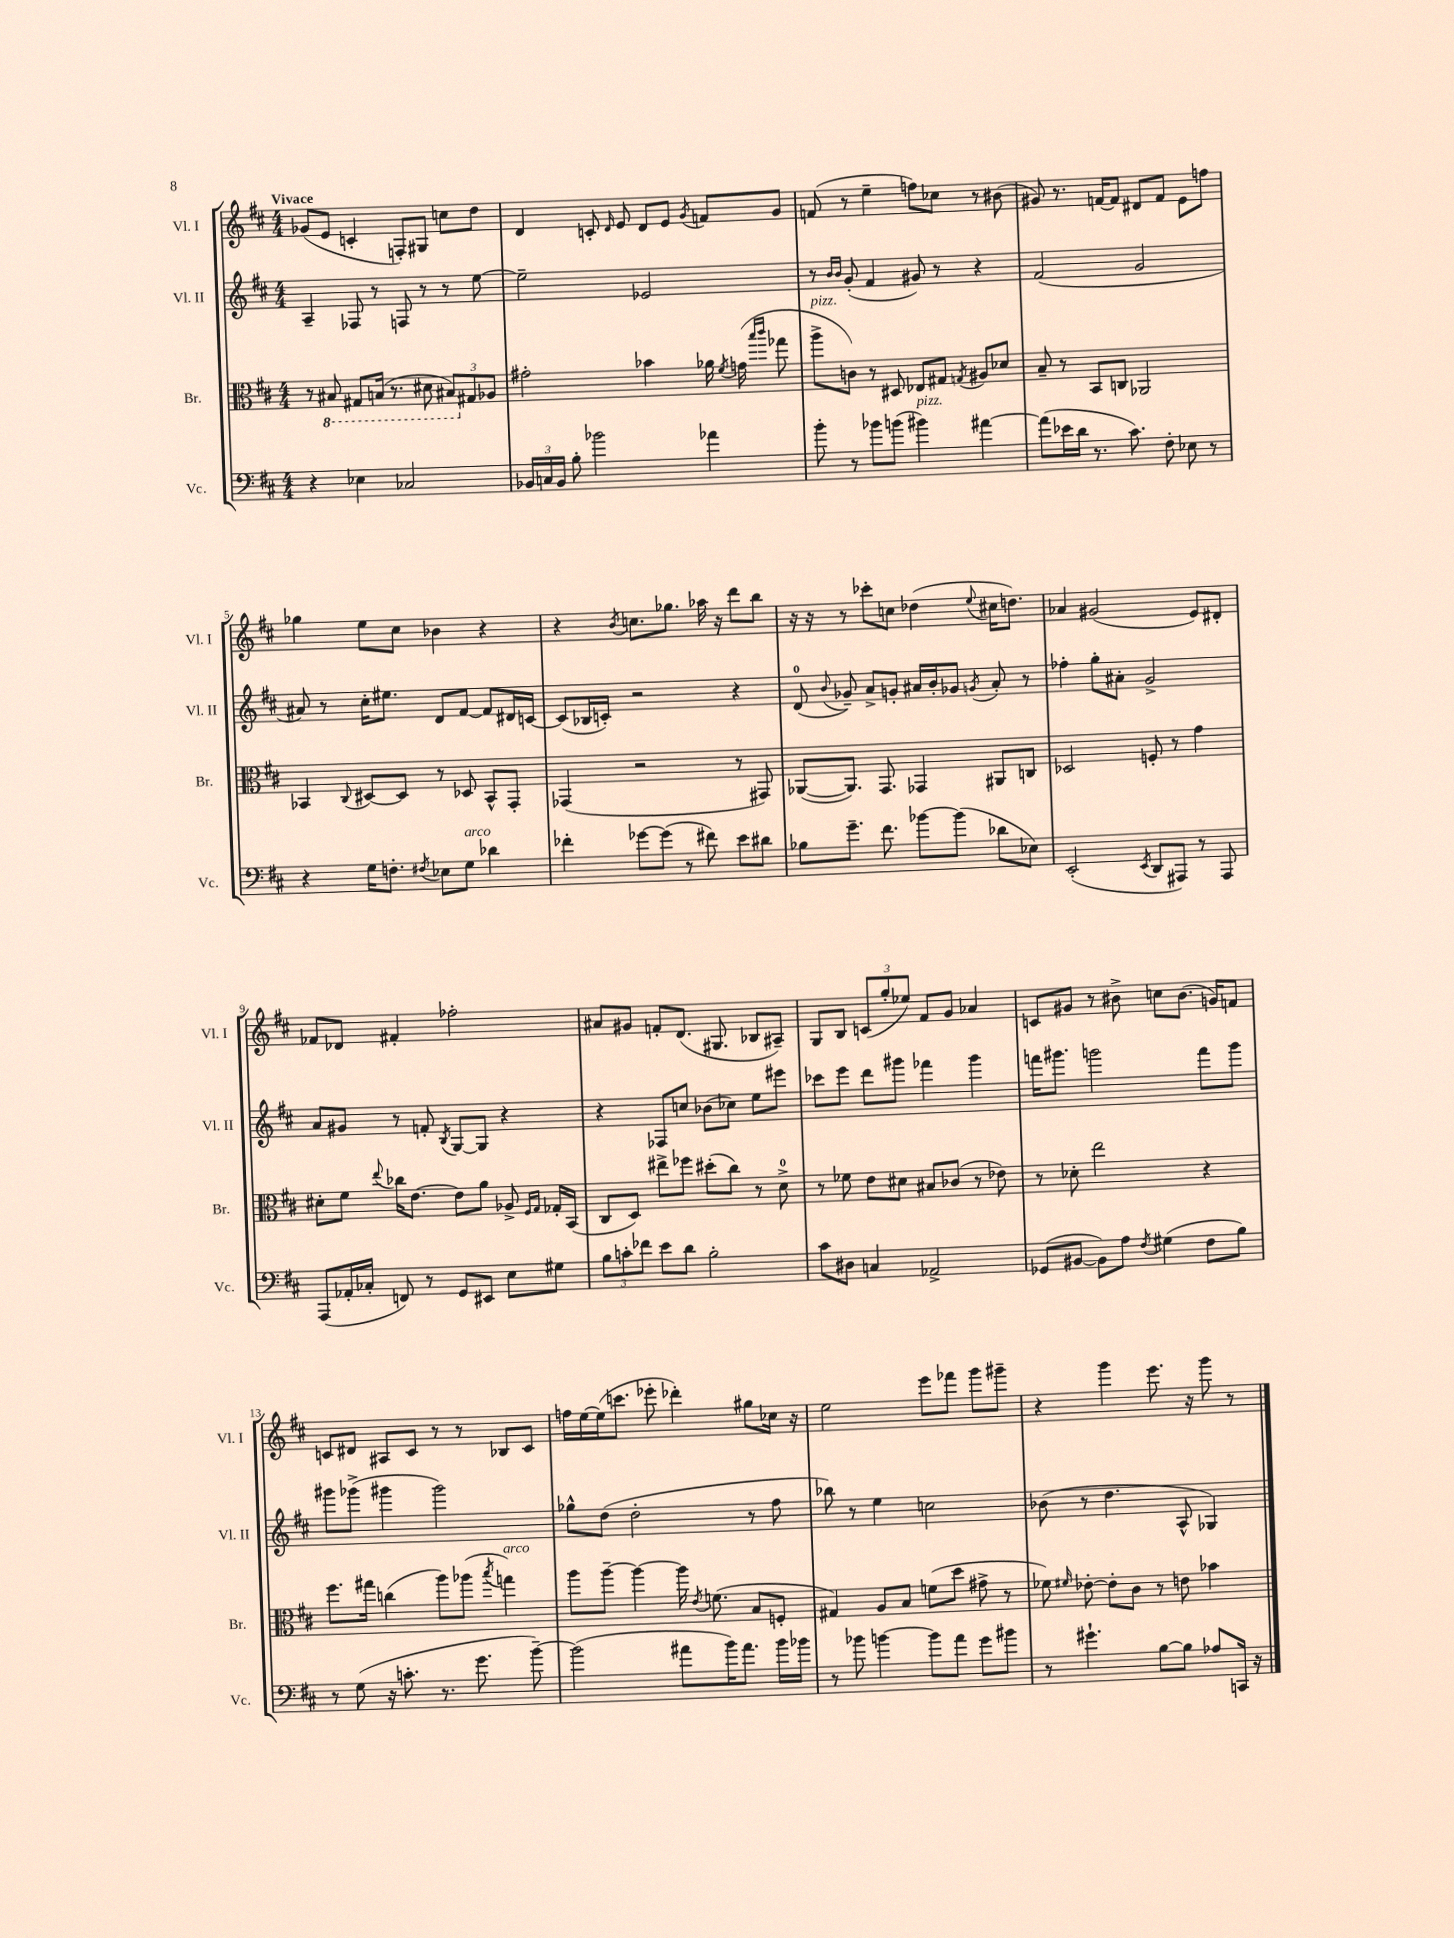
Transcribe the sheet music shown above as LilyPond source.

<<
\new StaffGroup <<
\new Staff = "s0" \with { instrumentName = "Vl. I" shortInstrumentName = "Vl. I" } {
    \clef treble \key d \major \numericTimeSignature \time 4/4 \tempo "Vivace"
    \autoBeamOff ges'8[( e'8] c'4-. f8[-.) gis8] c''8[ d''8] |
    d'4 c'8-. \grace { d'16 } e'8 d'8[ e'8] \acciaccatura { g'8 } f'8[ g'8] |
    f'8( r8 e''4-- f''8[) ces''8] r8 bis'8( |
    gis'8) r8. f'16[~ f'8] dis'8[ f'8] e'8[ f''8] |
    ges''4 e''8[ cis''8] bes'4 r4 |
    r4 \acciaccatura { b'8 } c''8.[ ges''8.] aes''16 r16 d'''8[ b''8] |
    r16 r16 r8 ces'''8[-. c''8] des''4( \appoggiatura { e''8 } cis''16[ d''8.]) |
    aes'4 gis'2( e'8[) dis'8]-. |
    fes'8[ des'8] fis'4-. fes''2-. |
    ais'8[ gis'8] f'8[-. d'8.]( gis8. bes8[ ais8]--) |
    g8[ b8] \tuplet 3/2 { c'8[( g''8-. ees''8]) } fis'8[ g'8] aes'4 |
    c'8[ gis'8] r8 bis'8-> c''8[ bis'8.]( g'16[) f'8] |
    c'8[ dis'8] ais8[ c'8] r8 r8 bes8[ c'8] |
    f''16[ e''16~ e''16( c'''8.] ees'''8-. des'''4-.) gis''8[ ces''16] r16 |
    e''2 e'''8[ fes'''8] g'''8[ gis'''8]-- |
    r4 g'''4 e'''8. r16 g'''8 r8 \bar "|." |
}
\new Staff = "s1" \with { instrumentName = "Vl. II" shortInstrumentName = "Vl. II" } {
    \clef treble \key d \major \numericTimeSignature \time 4/4
    \autoBeamOff a4-- fes8 r8 f8 r8 r8 e''8~ |
    e''2-- ees'2 |
    r8 \grace { b'16[ b'16] } g'8-.( fis'4 gis'8) r8 r4 |
    fis'2( g'2 |
    ais'8) r8 cis''16[-. eis''8.] d'8[ fis'8]~ fis'8[ dis'16 c'16]~ |
    c'8[( bes16 c'16]-.) r2 r4 |
    d'8-0( \appoggiatura { b'8 } ges'8--) a'8[-> g'8]-. ais'16[ b'16-. ges'8] \acciaccatura { g'8 } ais'8-. r8 |
    fes''4-. g''8[-. ais'8]-. g'2-> |
    a'8[ gis'8] r8 f'8-. \acciaccatura { b8 } g8[~ g8] r4 |
    r4 fes8[ c''8] bes'8[( ces''8]) e''8[ eis'''8] |
    ces'''8[ e'''8] d'''8[ gis'''8] fes'''4 gis'''4 |
    f'''16[ gis'''8.] g'''2 f'''8[ g'''8] |
    gis'''8[ ges'''8]->( gis'''4 gis'''2) |
    ges''8[-^ d''8]( d''2-. r8 fis''8 |
    bes''8) r8 e''4 c''2 |
    bes'8( r8 d''4. a8-^ ges4) \bar "|." |
}
\new Staff = "s2" \with { instrumentName = "Br." shortInstrumentName = "Br." } {
    \clef alto \key d \major \numericTimeSignature \time 4/4
    \autoBeamOff r8 \ottava #-1 bis,8 gis,8[ b,16]( r8. dis8 \tuplet 3/2 { bis,8[) \ottava #0 gis8 aes8] } |
    gis'2-. bes'4 aes'16 \acciaccatura { fis'8 } g'16( \grace { b''16[ cis'''16] } ges''8 |
    a''8[->^\markup { \italic "pizz." } c'8]) r8 dis8 ees8[ gis8] \acciaccatura { g8 } ais8[ des'8] |
    b8-- r8 b,8[ c8] aes,2 |
    bes,4 \appoggiatura { cis8 } dis8[~ dis8] r8 des8 bes,8[-^ g,8]-. |
    ges,4( r2 r8 gis,8) |
    aes,8[~( aes,8.]) g,8. ges,4 ais,8[ c8] |
    des2 f8-. r8 g'4 |
    dis'8[-. fis'8] \appoggiatura { e''8 } ces''16[ e'8.]~ e'8[ a'8] aes8-> \grace { fis16[ g16] } ges16[-. b,16]( |
    cis8[ d8]) eis''8[-> fes''8] dis''8[-.( cis''8]) r8 d'8-0-> |
    r8 fes'8 e'8[ dis'8] bis8[ ces'8]( r8 ees'8) |
    r8 des'8-. e''2 r4 |
    fis''8.[ gis''16] c''4( a''8[) aes''8]( \acciaccatura { b''8 } g''4^\markup { \italic "arco" }) |
    a''8[ a''8]~-- a''4~ a''16 \acciaccatura { e'8 } f'8.( b8[ f8]-. |
    gis4) a8[ b8] f'8[( d''8] gis'8-> r8 |
    fes'8) \grace { fis'16 } ees'8~-. ees'8[-. cis'8] r8 e'8 bes'4 \bar "|." |
}
\new Staff = "s3" \with { instrumentName = "Vc." shortInstrumentName = "Vc." } {
    \clef bass \key d \major \numericTimeSignature \time 4/4
    \autoBeamOff r4 ees4 ces2 |
    \tuplet 3/2 { bes,16[ c16 bes,16] } b8-. bes'2 aes'4 |
    b'8-. r8 bes'8[ b'8]( bis'4^\markup { \italic "pizz." }) ais'4~ |
    ais'8[( ees'16 d'16] r8. cis'8.) fis8-. ees8 r8 |
    r4 g16[ f8.]-. \acciaccatura { fis8 } ees8[ g8]^\markup { \italic "arco" } des'4 |
    fes'4-. ges'8[~ ges'8]( r8 fis'8) e'8[ dis'8] |
    bes8[ g'8.]-- fis'8. bes'8[~ bes'8]( des'8[ ees8]) |
    e,2-.( \acciaccatura { e,8 } d,8[ ais,,8]) r8 ais,,8 |
    a,,8[( aes,16-. ces16]-. f,8) r8 g,8[ eis,8] e8[ gis8] |
    \tuplet 3/2 { b8[ c'8-. fes'8] } e'8[ d'8] b2-. |
    cis'8[ dis8] c4 aes,2-> |
    ges,8[( bis,8]~ bis,8[) a8] \acciaccatura { fis8 } gis4( fis8[ b8]) |
    r8 g8( r16 c'8.-. r8. g'8. b'8~--) |
    b'2( ais'8[ b'16) ais'8.] b'16[ bes'16] |
    r8 bes'8 b'4~ b'8[ a'8] g'8[ bis'8] |
    r8 gis'4.-! b8[~ b8] aes8[ c,16] r16 \bar "|." |
}
>>
>>
